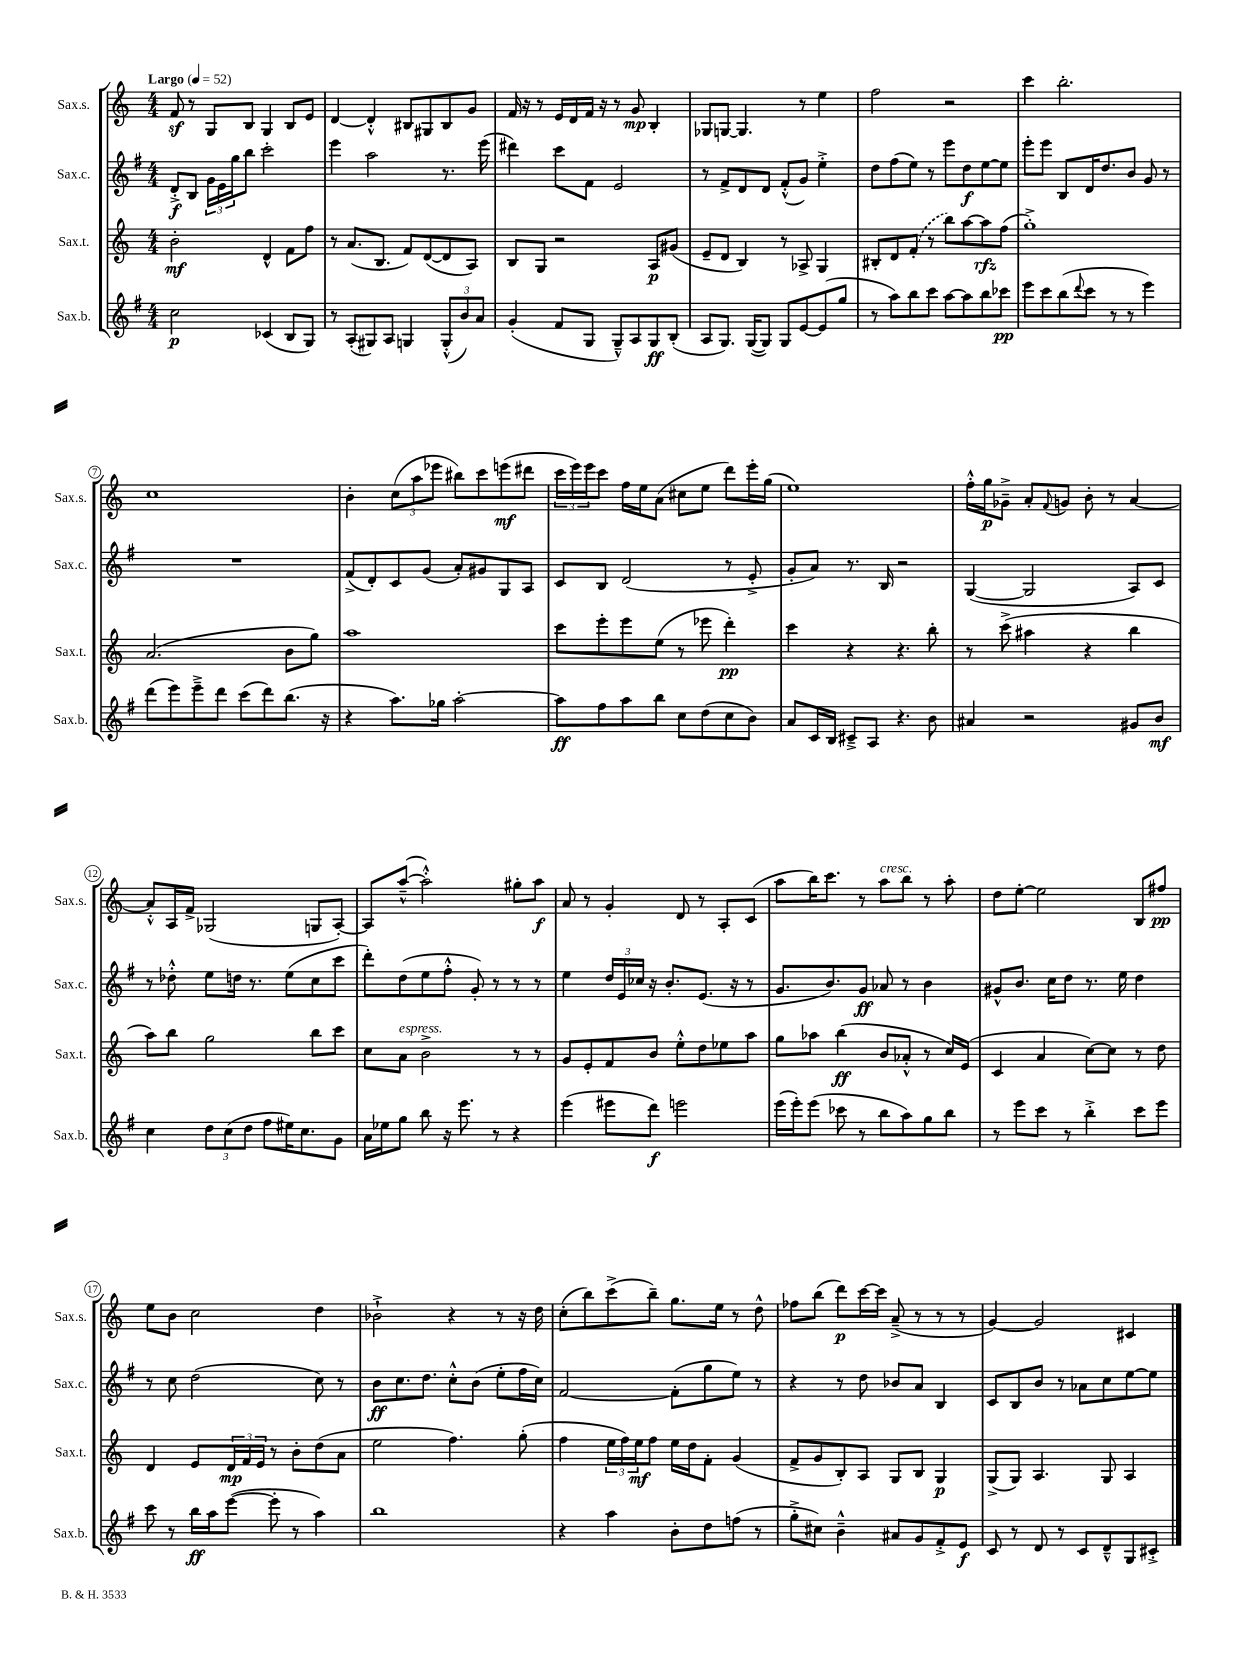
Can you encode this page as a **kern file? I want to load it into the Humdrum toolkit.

**kern	**dynam	**kern	**dynam	**kern	**dynam	**kern	**dynam
*part4	*part4	*part3	*part3	*part2	*part2	*part1	*part1
*staff4	*staff4	*staff3	*staff3	*staff2	*staff2	*staff1	*staff1
*I"Sax.b.	*	*I"Sax.t.	*	*I"Sax.c.	*	*I"Sax.s.	*
*I'Sax.b.	*	*I'Sax.t.	*	*I'Sax.c.	*	*I'Sax.s.	*
*clefG2	*	*clefG2	*	*clefG2	*	*clefG2	*
*k[f#]	*	*k[]	*	*k[f#]	*	*k[]	*
*M4/4	*	*M4/4	*	*M4/4	*	*M4/4	*
*MM52	*	*MM52	*	*MM52	*	*MM52	*
=1	=1	=1	=1	=1	=1	=1	=1
!	!	!	!	!	!	!LO:TX:a:B:t=Largo	!
2cc\	p	2b'\	mf	8d'^/L	f	8fz/	.
.	.	.	.	8B/J	.	8r	.
.	.	.	.	24g\LL	.	8G/L	.
.	.	.	.	24e\	.	.	.
.	.	.	.	24gg\J	.	.	.
.	.	.	.	8bb\J	.	8B/J	.
(4c-X/	.	4d^^/	.	2ccc'\	.	4G/	.
8B/L	.	8f\L	.	.	.	8B/L	.
8G/J)	.	8ff\J	.	.	.	8e/J	.
=2	=2	=2	=2	=2	=2	=2	=2
8r	.	8r	.	4eee\	.	[4d/	.
(8A'/L	.	(8.a/L	.	.	.	.	.
8G#X/)	.	.	.	2aa\	.	4d'^^/]	.
.	.	8.B/J	.	.	.	.	.
8A/J	.	.	.	.	.	.	.
4Gn/	.	8f/L)	.	.	.	8B#X/L	.
.	.	([8d/	.	.	.	8G#X/	.
(12G'^^/L	.	8d/]	.	8.r	.	8B#/	.
12b/)	.	.	.	.	.	.	.
.	.	8A/J)	.	.	.	8g/J	.
12a/J	.	.	.	.	.	.	.
.	.	.	.	(16eee\	.	.	.
=3	=3	=3	=3	=3	=3	=3	=3
(4g'/	.	8B/L	.	4ddd#X\)	.	16f/	.
.	.	.	.	.	.	16r	.
.	.	8G/J	.	.	.	8r	.
8f#/L	.	2r	.	8ccc\L	.	16e/LL	.
.	.	.	.	.	.	16d/	.
8G/J	.	.	.	8f#\J	.	16f/JJ	.
.	.	.	.	.	.	16r	.
8G~^^/L)	.	.	.	2e/	.	8r	.
8A/	.	.	.	.	.	8g/	mp
8G/	ff	8A/L	p	.	.	4B'/	.
(8B'/J	.	(8g#X/J	.	.	.	.	.
=4	=4	=4	=4	=4	=4	=4	=4
8A/L	.	8e~/L	.	8r	.	8G-X/L	.
8.G/J)	.	8d/J	.	8f#^/L	.	[8Gn/J	.
.	.	4B/)	.	8d/	.	4.G/]	.
([16G/KL	.	.	.	.	.	.	.
8G/J])	.	.	.	8d/J	.	.	.
8G/L	.	8r	.	(8f#'^^/L	.	.	.
[8e/	.	8A-X^/	.	8g/J)	.	8r	.
(8e/]	.	4G/	.	4ee'^\	.	4ee\	.
8gg/J	.	.	.	.	.	.	.
=5	=5	=5	=5	=5	=5	=5	=5
8r	.	8B#X'/L	.	8dd\L	.	2ff\	.
8aa\L)	.	8d/	.	(8ff#\	.	.	.
8bb\	.	(8f'/J	.	8ee\J)	.	.	.
8ccc\J	.	8r	.	8r	.	.	.
[8aa\L	.	8bb\L)	.	8eee\L	.	2r	.
8aa\]	.	[8aa\	.	8dd\	f	.	.
8bb\	.	8aa\]	rfz	[8ee\	.	.	.
8ccc-X\J	pp	(8ff\J	.	8ee\J]	.	.	.
=6	=6	=6	=6	=6	=6	=6	=6
8eee\L	.	1gg'^)	.	8eee'\L	.	4ccc\	.
8ccc\	.	.	.	8eee\J	.	.	.
(8bb\	.	.	.	8B/L	.	2.bb'\	.
8qqddd/	.	.	.	.	.	.	.
8ccc\J	.	.	.	16d/K	.	.	.
.	.	.	.	8.dd/	.	.	.
8r	.	.	.	.	.	.	.
8r	.	.	.	8b/J	.	.	.
4eee\)	.	.	.	8g/	.	.	.
.	.	.	.	8r	.	.	.
!!LO:LB:g=z
=7	=7	=7	=7	=7	=7	=7	=7
(8ddd\L	.	(2.a/	.	1r	.	1cc	.
8eee\)	.	.	.	.	.	.	.
8eee~^\	.	.	.	.	.	.	.
8ddd\J	.	.	.	.	.	.	.
(8ccc\L	.	.	.	.	.	.	.
8ddd\)	.	.	.	.	.	.	.
(8.bb\J	.	8b\L	.	.	.	.	.
.	.	8gg\J)	.	.	.	.	.
16r	.	.	.	.	.	.	.
=8	=8	=8	=8	=8	=8	=8	=8
4r	.	1aa	.	(8f#^/L	.	4b'\	.
.	.	.	.	8d'/)	.	.	.
8.aa\L)	.	.	.	8c/	.	(12cc\L	.
.	.	.	.	.	.	12aa\	.
.	.	.	.	(8g/J	.	.	.
.	.	.	.	.	.	12eee-X\J	.
16gg-X\Jk	.	.	.	.	.	.	.
[2aa'\	.	.	.	8a'/L)	.	8bb#X\L)	.
.	.	.	.	8g#X/	.	8ccc\	.
.	.	.	.	8G/	.	(8eeen\	mf
.	.	.	.	8A/J	.	8ddd#X\J	.
=9	=9	=9	=9	=9	=9	=9	=9
8aa\L]	ff	8ccc\L	.	8c/L	.	24ccc\LL	.
.	.	.	.	.	.	24eee\)	.
.	.	.	.	.	.	24eee\J	.
8ff#\	.	8eee'\	.	8B/J	.	8ccc\J	.
8aa\	.	8eee\	.	(2d/	.	16ff\LL	.
.	.	.	.	.	.	16ee\J	.
8bb\J	.	(8ee\J	.	.	.	(8a\J	.
8cc\L	.	8r	.	.	.	8cc#X\L	.
(8dd\	.	8eee-X\	.	.	.	8ee\J	.
8cc\	.	4ddd'\)	pp	8r	.	8ddd\L)	.
8b\J)	.	.	.	8e'^/	.	16eee'\L	.
.	.	.	.	.	.	(16gg\JJ	.
=10	=10	=10	=10	=10	=10	=10	=10
8a/L	.	4ccc\	.	8g'/L	.	1ee)	.
16c/L	.	.	.	8a/J)	.	.	.
16B/JJ	.	.	.	.	.	.	.
8c#X~^/L	.	4r	.	8.r	.	.	.
8A/J	.	.	.	.	.	.	.
.	.	.	.	16B/	.	.	.
4.r	.	4.r	.	2r	.	.	.
8b\	.	8bb'\	.	.	.	.	.
=11	=11	=11	=11	=11	=11	=11	=11
4a#X/	.	8r	.	([4G/	.	16ff'^^\LL	.
.	.	.	.	.	.	16gg\J	p
.	.	(8ccc^\	.	.	.	8g-X~^\J	.
2r	.	4aa#X\	.	2G/]	.	8a'/L	.
.	.	.	.	.	.	8qqf/	.
.	.	.	.	.	.	8gn/J	.
.	.	4r	.	.	.	8b'\	.
.	.	.	.	.	.	8r	.
8g#X/L	.	4bb\	.	8A/L)	.	[4a/	.
8b/J	mf	.	.	8c/J	.	.	.
!!LO:LB:g=z
=12	=12	=12	=12	=12	=12	=12	=12
4cc\	.	8aa\L)	.	8r	.	8a'^^/L]	.
.	.	8bb\J	.	8dd-X'^^\	.	16A/L	.
.	.	.	.	.	.	16f^/JJ	.
12dd\L	.	2gg\	.	8ee\L	.	(2G-X/	.
(12cc\	.	.	.	.	.	.	.
.	.	.	.	16ddn\Jk	.	.	.
12dd\J	.	.	.	.	.	.	.
.	.	.	.	8.r	.	.	.
8ff#\L	.	.	.	.	.	.	.
16ee#X\K)	.	.	.	(8ee\L	.	.	.
8.cc\	.	.	.	.	.	.	.
.	.	8bb\L	.	8cc\	.	8Gn/L	.
8g\J	.	8ccc\J	.	8ccc\J	.	[8A'/J)	.
=13	=13	=13	=13	=13	=13	=13	=13
16a\LL	.	8cc\L	.	8ddd'\L)	.	8A/L]	.
16ee-X\J	.	.	.	.	.	.	.
!	!	!LO:TX:a:i:t=espress.	!	!	!	!	!
8gg\J	.	8a\J	.	(8dd\	.	([8aa~^^/J	.
8bb\	.	2b^\	.	8ee\	.	2aa'^^\])	.
16r	.	.	.	8ff#'^^\J	.	.	.
8.eee\	.	.	.	.	.	.	.
.	.	.	.	8g'/)	.	.	.
8r	.	.	.	8r	.	.	.
4r	.	8r	.	8r	.	8gg#X'\L	.
.	.	8r	.	8r	.	8aa\J	f
=14	=14	=14	=14	=14	=14	=14	=14
(4eee\	.	8g/L	.	4ee\	.	8a/	.
.	.	8e'/	.	.	.	8r	.
8eee#X\L	.	8f/	.	24dd/LL	.	4g'/	.
.	.	.	.	24e/	.	.	.
.	.	.	.	24cc-X/JJ	.	.	.
8ddd\J)	f	8b/J	.	16r	.	.	.
.	.	.	.	8.b'/L	.	.	.
2eeen\	.	8ee'^^\L	.	.	.	8d/	.
.	.	8dd\	.	(8.e/J	.	8r	.
.	.	8ee-X\	.	.	.	8A'/L	.
.	.	.	.	16r	.	.	.
.	.	8aa\J	.	8r	.	(8c/J	.
=15	=15	=15	=15	=15	=15	=15	=15
(16eee\LL	.	8gg\L	.	8.g/L	.	8aa\L	.
16eee'\J)	.	.	.	.	.	.	.
(8eee\J	.	8aa-X\J	.	.	.	16bb\K)	.
.	.	.	.	8.b/)	.	8.ccc\J	.
8ccc-X\	.	(4bb\	ff	.	.	.	.
8r	.	.	.	8g/J	ff	8r	.
!	!	!	!	!	!	!LO:TX:a:i:t=cresc.	!
8bb\L	.	8b/L	.	8a-X/	.	8aa\L	.
8aa\)	.	8a-X'^^/J	.	8r	.	8bb\J	.
8gg\	.	8r	.	4b\	.	8r	.
8bb\J	.	16cc/LL)	.	.	.	8aa'\	.
.	.	(16e/JJ	.	.	.	.	.
=16	=16	=16	=16	=16	=16	=16	=16
8r	.	4c/	.	8g#X^^/L	.	8dd\L	.
8eee\L	.	.	.	8.b/J	.	[8ee'\J	.
8ccc\J	.	4a/	.	.	.	2ee\]	.
.	.	.	.	16cc\KL	.	.	.
8r	.	.	.	8dd\J	.	.	.
4bb'^\	.	[8cc\L)	.	8.r	.	.	.
.	.	8cc\J]	.	.	.	.	.
.	.	.	.	16ee\	.	.	.
8ccc\L	.	8r	.	4dd\	.	8B/L	.
8eee\J	.	8dd\	.	.	.	8ff#X/J	pp
!!LO:LB:g=z
=17	=17	=17	=17	=17	=17	=17	=17
8ccc\	.	4d/	.	8r	.	8ee\L	.
8r	.	.	.	8cc\	.	8b\J	.
16bb\LL	ff	8e/L	.	(2dd\	.	2cc\	.
16aa\J	.	.	.	.	.	.	.
([8eee\J	.	24d/L	mp	.	.	.	.
.	.	24f/	.	.	.	.	.
.	.	24e/JJ	.	.	.	.	.
8eee'\]	.	8r	.	.	.	.	.
8r	.	8b'\L	.	.	.	.	.
4aa\)	.	(8dd\	.	8cc\)	.	4dd\	.
.	.	8a\J	.	8r	.	.	.
=18	=18	=18	=18	=18	=18	=18	=18
1bb	.	2ee\	.	8b\L	ff	2b-X`^\	.
.	.	.	.	8.cc\	.	.	.
.	.	.	.	8.dd\J	.	.	.
.	.	4.ff\)	.	8cc'^^\L	.	4r	.
.	.	.	.	(8b\J	.	.	.
.	.	.	.	8ee'\L	.	8r	.
.	.	(8gg'\	.	16ff#\L	.	16r	.
.	.	.	.	16cc\JJ)	.	16dd\	.
=19	=19	=19	=19	=19	=19	=19	=19
4r	.	4ff\	.	[2f#/	.	(8cc'\L	.
.	.	.	.	.	.	8bb\)	.
4aa\	.	24ee\LL	.	.	.	(8ccc^\	.
.	.	24ff\)	.	.	.	.	.
.	.	24ee\J	mf	.	.	.	.
.	.	8ff\J	.	.	.	8bb~\J)	.
8b'\L	.	16ee\LL	.	(8f#'\L]	.	8.gg\L	.
.	.	16dd\J	.	.	.	.	.
8dd\	.	8f'\J	.	8gg\	.	.	.
.	.	.	.	.	.	16ee\Jk	.
(8ffn\J	.	(4g/	.	8ee\J)	.	8r	.
8r	.	.	.	8r	.	8dd^^\	.
=20	=20	=20	=20	=20	=20	=20	=20
8gg'^\L	.	8f^/L	.	4r	.	8ff-X\L	.
8cc#X\J)	.	8g/	.	.	.	(8bb\J	.
4b~^^\	.	8B'/)	.	8r	.	8ddd\L)	p
.	.	8A/J	.	8dd\	.	[16ccc\L	.
.	.	.	.	.	.	16ccc\JJ]	.
8a#X/L	.	8G/L	.	8b-X/L	.	(8a~^/	.
8g/	.	8B/J	.	8a/J	.	8r	.
8f#'^/	.	4G/	p	4B/	.	8r	.
8e/J	f	.	.	.	.	8r	.
=21	=21	=21	=21	=21	=21	=21	=21
8c/	.	(8G^/L	.	8c/L	.	[4g/)	.
8r	.	8G/J)	.	8B/	.	.	.
8d/	.	4.A/	.	8b/J	.	2g/]	.
8r	.	.	.	8r	.	.	.
8c/L	.	.	.	8a-X\L	.	.	.
8d~^^/	.	8G/	.	8cc\	.	.	.
8G/	.	4A/	.	[8ee\	.	4c#X/	.
8c#X'^/J	.	.	.	8ee\J]	.	.	.
==	==	==	==	==	==	==	==
*-	*-	*-	*-	*-	*-	*-	*-
